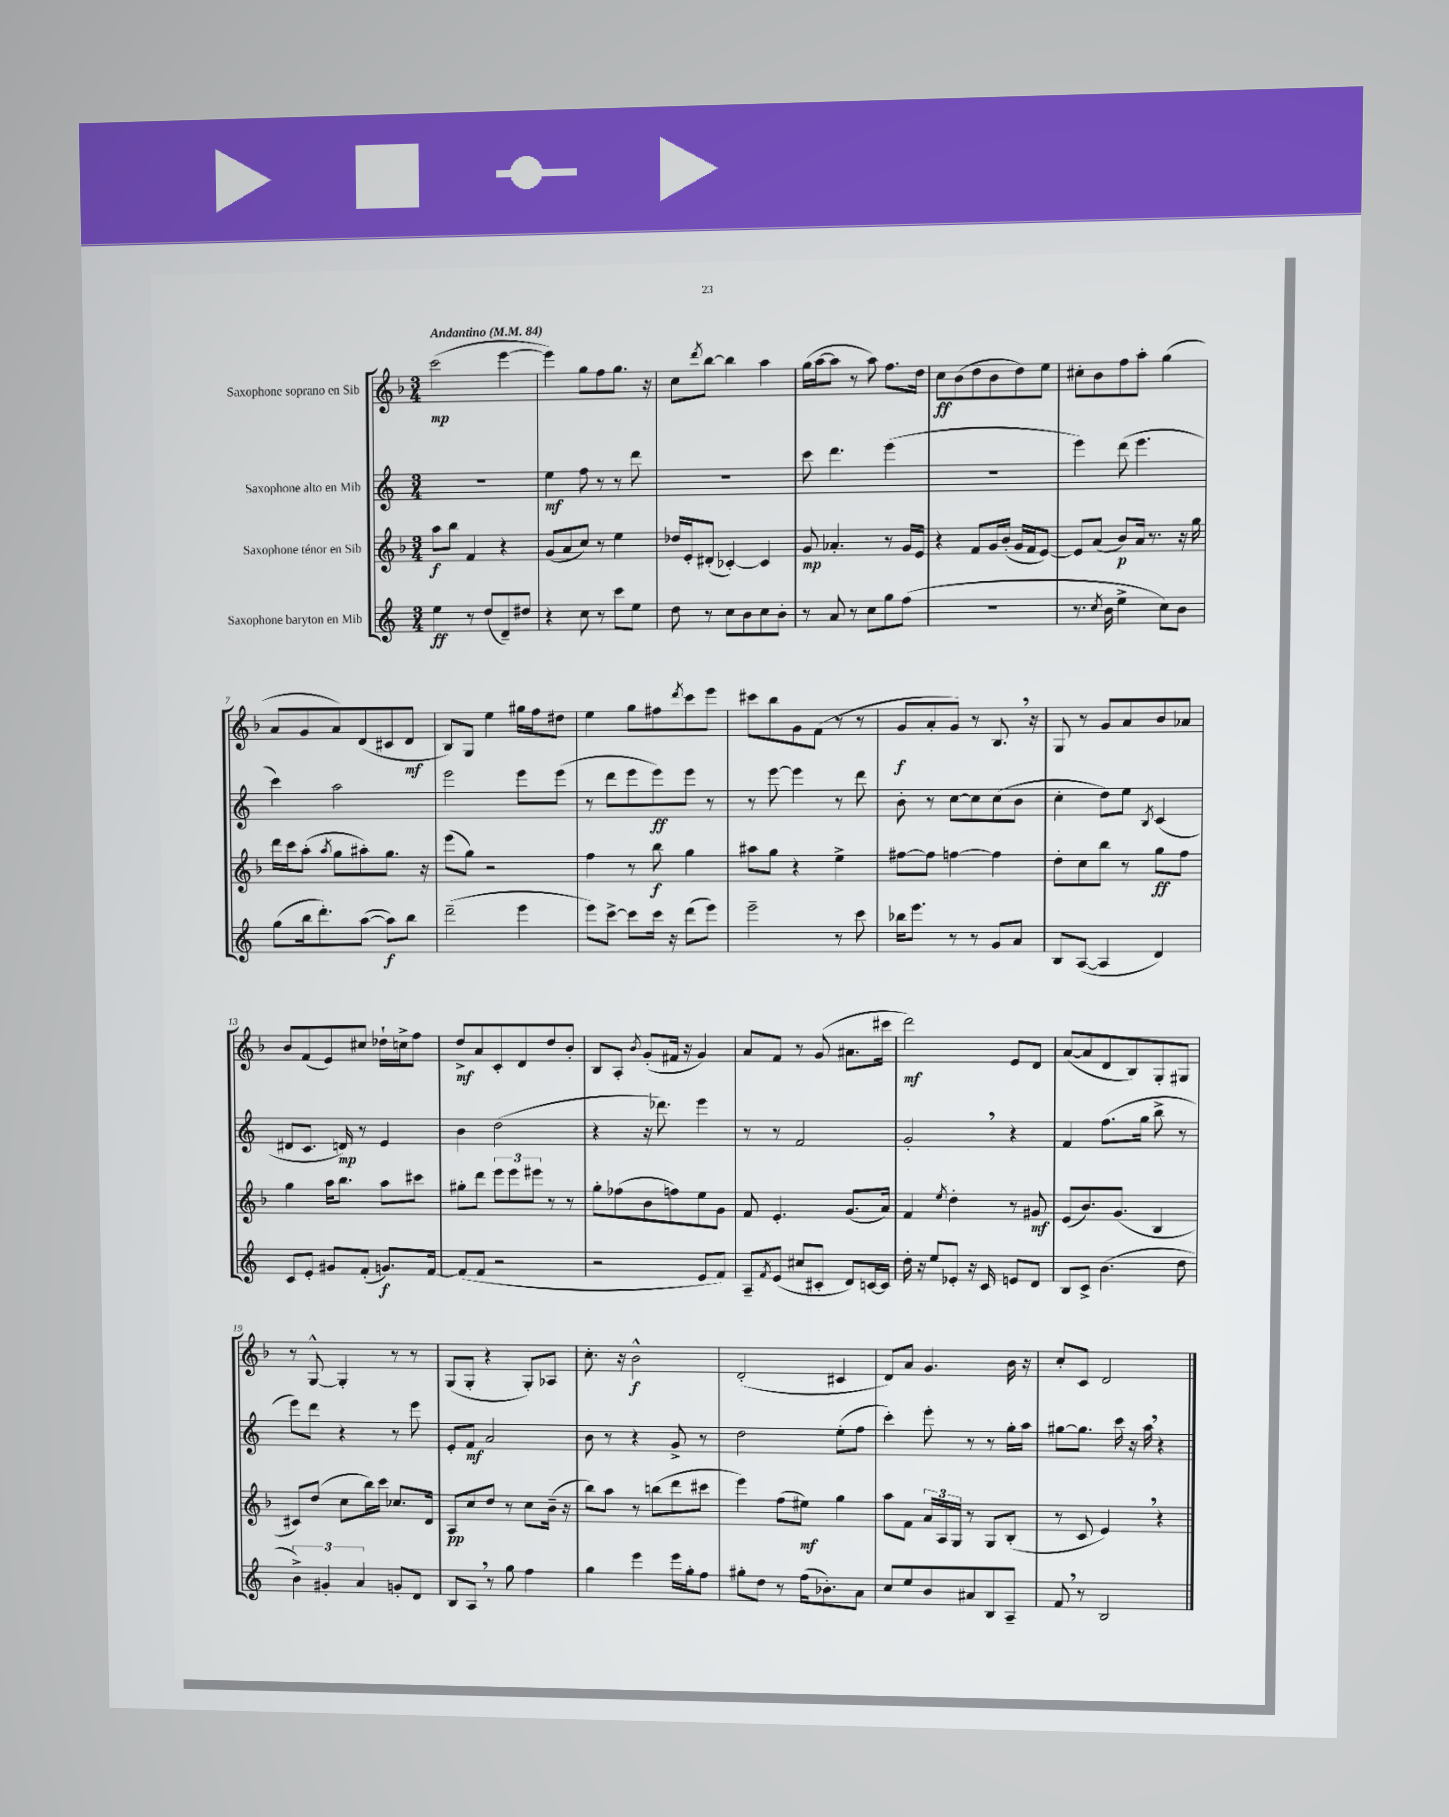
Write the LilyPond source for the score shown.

<<
\new StaffGroup <<
\new Staff = "s0" \with { instrumentName = "Saxophone soprano en Sib" } {
    \clef treble \key f \major \numericTimeSignature \time 3/4 \tempo "Andantino" 4 = 84
    c'''2\mp( e'''4~ |
    e'''4) g''8 f''8 g''8. r16 |
    c''8 \acciaccatura { d'''8 } bes''8~ bes''4 a''4 |
    g''16( a''16~ a''8 r8 a''8) f''8. d''16 |
    c''8\ff bes'8( d''8 bes'8 d''8) e''8 |
    cis''8-. bes'8 f''8 a''8-. g''4( |
    a'8 g'8 a'8) d'8( cis'8 d'8\mf |
    bes8) g8 e''4 gis''16 f''16 dis''8 |
    e''4 g''8 fis''8 \acciaccatura { d'''8 } c'''8 e'''8 |
    cis'''8 bes''8 g'8 f'8( r8 r8 |
    g'8\f a'8-. g'8) r8 bes8. \breathe r16 |
    g8 r8 g'8 a'8 bes'8 aes'8 |
    bes'8 f'8( e'8) cis''8 des''16-! c''16-> f''8 |
    d''8->\mf a'8 c'8-. d'8 d''8 bes'8-. |
    bes8 a8-. \acciaccatura { bes'8 } g'8-.( fis'16 r16 g'4) |
    a'8 f'8 r8 g'8( ais'8. cis'''16 |
    d'''2\mf) e'8 d'8 |
    a'8~( a'8 d'8 bes8) g8-. gis8 |
    r8 g8~-^ g4-. r8 r8 |
    g8( g8-. r4 g8-.) aes8 |
    c''8.-. r16 bes'2-^\f |
    d'2-.( cis'4 |
    d'8) a'8 g'4. bes'16 r16 |
    c''8-. c'8 d'2 \bar "|." |
}
\new Staff = "s1" \with { instrumentName = "Saxophone alto en Mib" } {
    \clef treble \key c \major \numericTimeSignature \time 3/4
    R2. |
    e''4\mf f''8 r8 r8 d'''8 |
    r2. |
    c'''8 d'''4. e'''4( |
    R2. |
    e'''4) d'''8( e'''4. |
    c'''4) a''2 |
    e'''2 e'''8 e'''8( |
    r8 d'''8 e'''8 e'''8\ff) e'''8 r8 |
    r8 e'''8~ e'''4 r8 d'''8 |
    b'8-. r8 c''8~ c''8 c''8( b'8 |
    c''4-. d''8) e''8 \acciaccatura { b8 } c'4( |
    dis'8 c'8. d'16\mp) r8 e'4 |
    b'4 d''2( |
    r4 r16 des'''8.) e'''4 |
    r8 r8 f'2 |
    g'2-. \breathe r4 |
    f'4 f''8.( g''16 b''8-> r8 |
    e'''8) d'''8 r4 r8 e'''8 |
    e'8-. f'8\mf a'2 |
    b'8 r8 r4 g'8-> r8 |
    d''2 e''8-.( f''8 |
    c'''4-.) e'''8-. r8 r8 g''16-. a''16 |
    gis''8~ gis''8. c'''16 r16 a''16 \breathe r4 \bar "|." |
}
\new Staff = "s2" \with { instrumentName = "Saxophone ténor en Sib" } {
    \clef treble \key f \major \numericTimeSignature \time 3/4
    a''8\f bes''8 f'4 r4 |
    g'8( a'8 c''8) r8 e''4 |
    des''16 e'16-. dis'8-.( ces'4~-.) ces'4 |
    g'8\mp aes'4.-. r8 g'16 e'16 |
    r4 f'8 g'16 bes'16-.( g'16 f'16 e'8~) |
    e'8 a'8( bes'8\p) a'16 r8. r16 g''16 |
    d'''16 c'''16 a''8-.( \acciaccatura { a''8 } g''8 ais''8-.) g''8. r16 |
    e'''8( g''8) r2 |
    f''4 r8 bes''8\f g''4 |
    ais''8 g''8 r4 e''4-> |
    fis''8~ fis''8 f''4~ f''4 |
    d''8-. c''8 bes''8 r8 g''8\ff f''8 |
    g''4 a''16 bes''8. a''8 cis'''8 |
    gis''8-. d'''8 \tuplet 3/2 { e'''8 e'''8 eis'''8 } r8 r8 |
    g''8-. fes''8( bes'8 f''8) e''8 g'8 |
    f'8 e'4.-. g'8.( a'16) |
    f'4 \acciaccatura { e''8 } d''4-. r8 gis'8\mf |
    e'8( bes'8.) g'8.( bes4 |
    cis'8) d''8( c''8 bes''16) c'''16 ces''8. d'16 |
    a8\pp c''8 d''8 r8 c''8 bes'16--( r16 |
    bes''8) a''8 r8 b''8( d'''8 cis'''8 |
    e'''4) f''8( eis''8\mf) g''4 |
    a''8 f'8 \tuplet 3/2 { a'16 a16 g16 } r8 g8 bes8-.( |
    r8 c'8 e'4) \breathe r4 \bar "|." |
}
\new Staff = "s3" \with { instrumentName = "Saxophone baryton en Mib" } {
    \clef treble \key c \major \numericTimeSignature \time 3/4
    e''4\ff r8 d''8( d'8--) dis''8 |
    r4 c''8 r8 c'''8 e''8 |
    d''8 r8 c''8 b'8 c''8 b'8-. |
    r8 a'8 r8 c''8 g''8 f''8( |
    R2. |
    r8. \acciaccatura { c''8 } b'16 e''4-> c''8) b'8 |
    g''8( b''16 d'''8.-.) a''8~( a''8\f) b''8 |
    d'''2--( e'''4 |
    e'''8) c'''8~-> c'''8 c'''16 r16 d'''8( e'''8) |
    e'''2-- r8 c'''8 |
    bes''16 e'''8. r8 r8 g'8 a'8 |
    b8 a8~( a4 d'4) |
    c'8 e'8-. gis'8 f'8-.( g'8.\f) f'16~ |
    f'8( f'8 r2 |
    r2 e'8 f'8) |
    a8-- \acciaccatura { f'8 } e'8( cis''8 cis'8-. d'8) c'16~ c'16 |
    d''16-. r16 e''8 ees'8-. r16 c'16 e'8 d'8 |
    b8 c'8-> b'4.( d''8 |
    \tuplet 3/2 { b'4->) gis'4-. a'4 } g'8-. d'8 |
    b8 a8 \breathe r8 g''8 f''4 |
    g''4 e'''4 e'''16 g''16-. f''8 |
    gis''8-. d''8 r8 f''16( bes'8.-.) a'8 |
    c''8 e''8 b'8 ais'8 b8 a8-- |
    f'8 \breathe r8 b2 \bar "|." |
}
>>
>>
